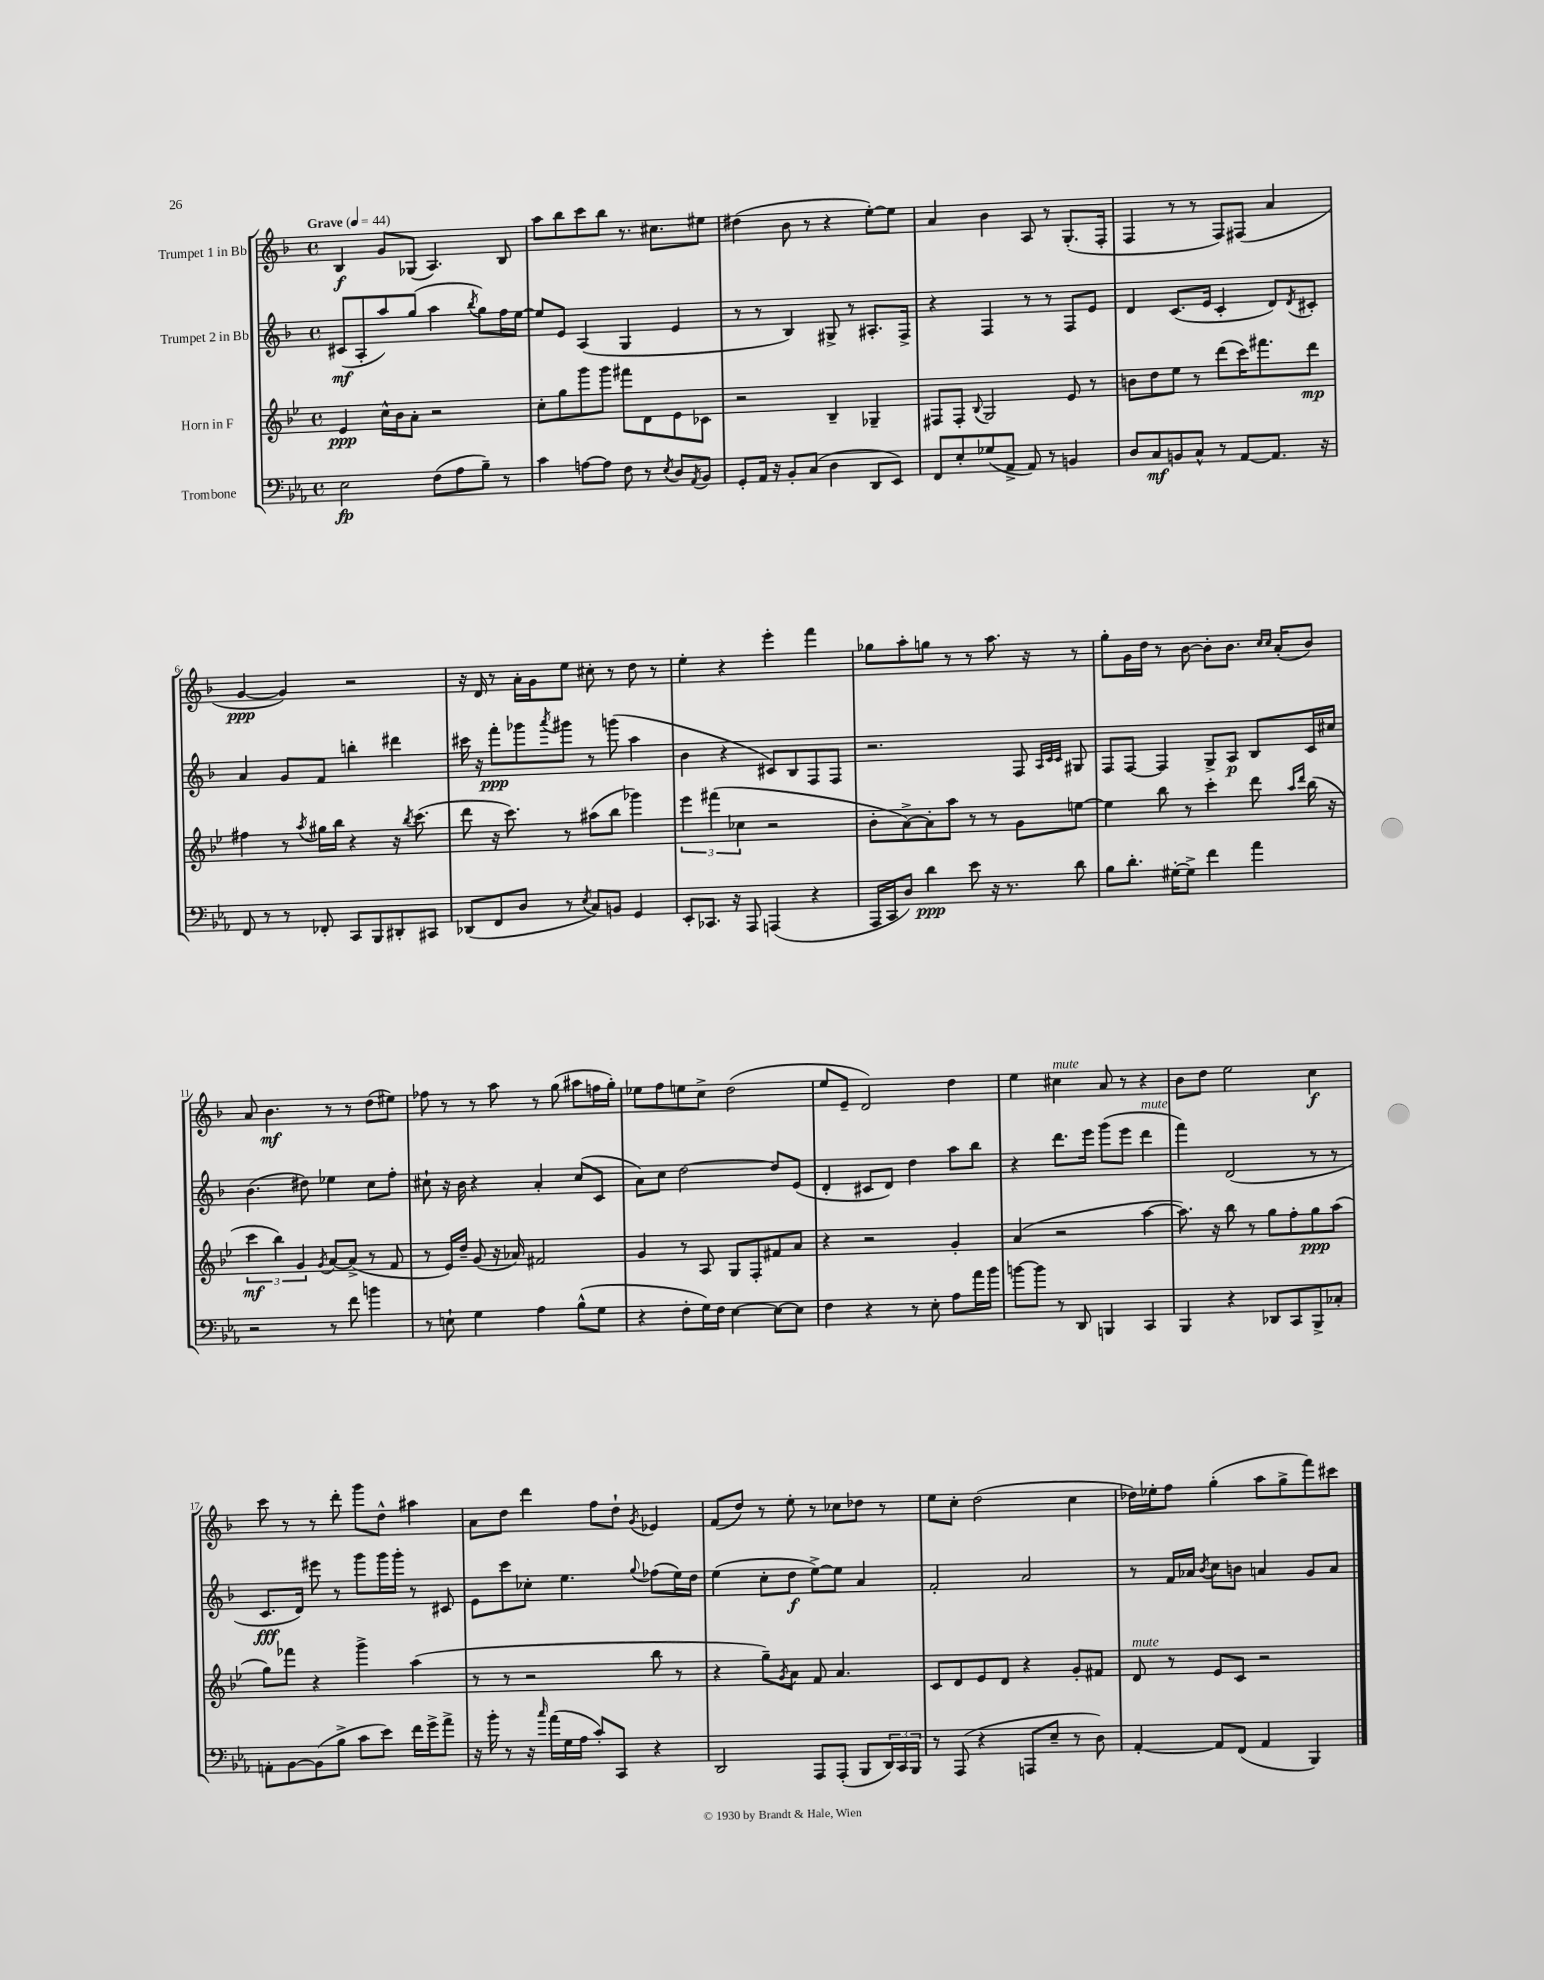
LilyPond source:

<<
\new StaffGroup <<
\new Staff = "s0" \with { instrumentName = "Trumpet 1 in Bb" } {
    \clef treble \key f \major \defaultTimeSignature \time 4/4 \tempo "Grave" 4 = 44
    bes4\f g'8 ges8( a4.) bes8 |
    a''8 bes''8 c'''8 bes''8 r8. cis''8. eis''8 |
    dis''4( bes'8 r8 r4 e''8~-.) e''8 |
    a'4 bes'4 a8 r8 g8.-.( f16-. |
    f4 r8 r8 f8) fis8( a'4 |
    g'4~\ppp g'4) r2 |
    r16 d'16 r8 a'16-. g'16 e''8 cis''8-. r8 d''8 r8 |
    e''4-. r4 e'''4-. f'''4 |
    ges''8 a''8-. g''8 r8 r8 a''8. r16 r8 |
    g''8-. g'16 d''16 r8 bes'8~ bes'8-. bes'8. \grace { c''16 c''16 } a'16-.( bes'8) |
    a'8 bes'4.\mf r8 r8 d''8( eis''8) |
    fes''8 r8 r8 a''8 r8 g''8( ais''8 f''16 g''16-.) |
    ees''8 f''8 e''8 c''8-> d''2( |
    e''8 e'8-- d'2) d''4 |
    e''4 cis''4^\markup { \italic "mute" } a'8 r8 r4 |
    bes'8 d''8 e''2 c''4\f |
    c'''8 r8 r8 d'''8-. g'''8 d''8-^ ais''4 |
    a'8 d''8 d'''4 f''8 d''8-! \acciaccatura { g'8 } ees'4 |
    f'8( d''8) r8 e''8-. r8 ces''8 des''8 r8 |
    e''8 c''8-. d''2( c''4 |
    des''16) ees''16-. f''8 g''4-.( a''8 g''8-> f'''8) cis'''8 \bar "|." |
}
\new Staff = "s1" \with { instrumentName = "Trumpet 2 in Bb" } {
    \clef treble \key f \major \defaultTimeSignature \time 4/4
    cis'8\mf( a8-. a''8) g''8( a''4 \acciaccatura { bes''8 } g''8) f''16 e''16~ |
    e''8 e'8 a4( g4 e'4 |
    r8 r8 bes4) gis8-> r8 ais8.-. f16-> |
    r4 f4 r8 r8 f8 e'8 |
    d'4 c'8.( e'16 c'4-. d'8) \acciaccatura { d'8 } cis'8-. |
    a'4 g'8 f'8 b''4-. dis'''4 |
    cis'''16 r16 f'''8-.\ppp ges'''8 \acciaccatura { a'''8 } gis'''8 r8 g'''8( a''4 |
    bes'4 r4 cis'8) bes8 f8 f8 |
    r2. f8 \grace { a32 c'32 c'32 } gis8 |
    f8 f8~ f4 g8-> a8\p bes8 c'16 cis''16 |
    bes'4.( dis''8) ees''4 c''8 f''8-. |
    cis''8-! r16 bes'16 r4 a'4-. cis''8( c'8 |
    a'8) c''8 d''2~ d''8 e'8( |
    d'4-. cis'8 d'8) d''4 a''8 bes''8 |
    r4 d'''8. e'''16 g'''8( e'''8 d'''4^\markup { \italic "mute" } |
    f'''4) d'2( r8 r8 |
    c'8.\fff d'16) eis'''8 r8 g'''8 g'''16 g'''16-. r8 cis'8 |
    e'8 c'''8 ces''8-. e''4. \appoggiatura { g''8 } fes''8( e''16) d''16 |
    e''4( c''8-. d''8\f e''8~->) e''8 a'4 |
    f'2-. a'2 |
    r8 f'16 aes'16 \acciaccatura { bes'8 } c''8 b'8 a'4 g'8 a'8 \bar "|." |
}
\new Staff = "s2" \with { instrumentName = "Horn in F" } {
    \clef treble \key bes \major \defaultTimeSignature \time 4/4
    ees'4\ppp c''16-^ bes'16 a'8-. r2 |
    c''8-. g''8 g'''8 g'''8 fis'''8 d'8 ees'8 ces'8 |
    r2 bes4-- ges4-- |
    fis8 fis8-. \appoggiatura { bes8 } g2 ees'8 r8 |
    b'8 d''8 ees''8 r8 d'''8( c'''16) fis'''8. d'''8\mp |
    fis''4 r8 \acciaccatura { a''8 } gis''16 bes''16 r4 r16 \acciaccatura { bes''8 } c'''8.( |
    d'''8 r16 c'''8.) r8 ais''8( bes''8 ges'''4) |
    \tuplet 3/2 { ees'''4 fis'''4( ces''4 } r2 |
    bes'8-. a'8~->) a'8-. a''8 r8 r8 g'8 e''8~ |
    e''4 bes''8 r8 c'''4-. d'''8 \grace { a''16 d'''16 } bes''16( r16 |
    \tuplet 3/2 { c'''4\mf bes''4) g'4 } \acciaccatura { g'8 } a'8~ a'8->( r8 f'8 |
    r8 ees'16) d''16-- g'8( r16 aes'16) fis'2 |
    g'4 r8 a8 g8 f8-. fis'8 a'8 |
    r4 r2 g'4-. |
    a'4( r2 a''4~ |
    a''8.) r16 bes''8 r8 g''8 f''8-. g''8\ppp a''8( |
    g''8) fes'''8 r4 g'''4-> a''4( |
    r8 r8 r2 bes''8 r8 |
    r4 g''8--) \acciaccatura { g'8 } a'8 f'8 a'4. |
    c'8 d'8 ees'8 d'8 r4 g'8-. fis'8 |
    d'8^\markup { \italic "mute" } r8 ees'8 c'8 r2 \bar "|." |
}
\new Staff = "s3" \with { instrumentName = "Trombone" } {
    \clef bass \key ees \major \defaultTimeSignature \time 4/4
    ees2\fp f8( aes8 bes8--) r8 |
    c'4 a8~ a8 f8 r8 \acciaccatura { ees8 } d8 \acciaccatura { aes,8 } bes,8 |
    g,8-. aes,16 r16 bes,8-. c8( d4 d,8 ees,8) |
    f,8 ees8-. ges8( aes,8-> aes,8) r8 b,4 |
    d8 c8\mf b,8 c8-^ r8 aes,8~ aes,8. r16 |
    f,8 r8 r8 fes,8-. c,8 bes,,8 dis,8-. cis,8 |
    des,8( f,8 d8 r8 \acciaccatura { ees8 } c8) b,8 g,4 |
    ees,8-. ces,8. r16 aes,,8 a,,4( r4 |
    aes,,16 c,16 d8) d'4\ppp ees'8 r16 r8. d'8 |
    bes8 d'8.-. gis16~-. gis8-> f'4 aes'4 |
    r2 r8 f'8 b'4 |
    r8 e8-! g4 aes4 bes8-^( g8 |
    r4 f8-. g16) f16 ees4~ ees8~ ees8 |
    f4 r4 r8 ees8-. aes8 aes'16 bes'16 |
    b'8~ b'8 r8 d,8 b,,4 c,4 |
    bes,,4 r4 des,8 c,8 bes,,8-> ces8-. |
    a,8-. bes,8~ bes,8( bes8-> c'8 ees'8) f'16 g'16-> aes'8-> |
    r16 bes'16-. r8 r16 \grace { c''16 } aes'16( g16 aes16 c'8-.) c,8 r4 |
    d,2 aes,,8 aes,,8-.( bes,,8 \tuplet 3/2 { d,16) c,16 bes,,16 } |
    r8 aes,,8( r4 a,,8 ees8-- r8 d8) |
    aes,4~-. aes,8 f,8( aes,4 bes,,4) \bar "|." |
}
>>
>>
